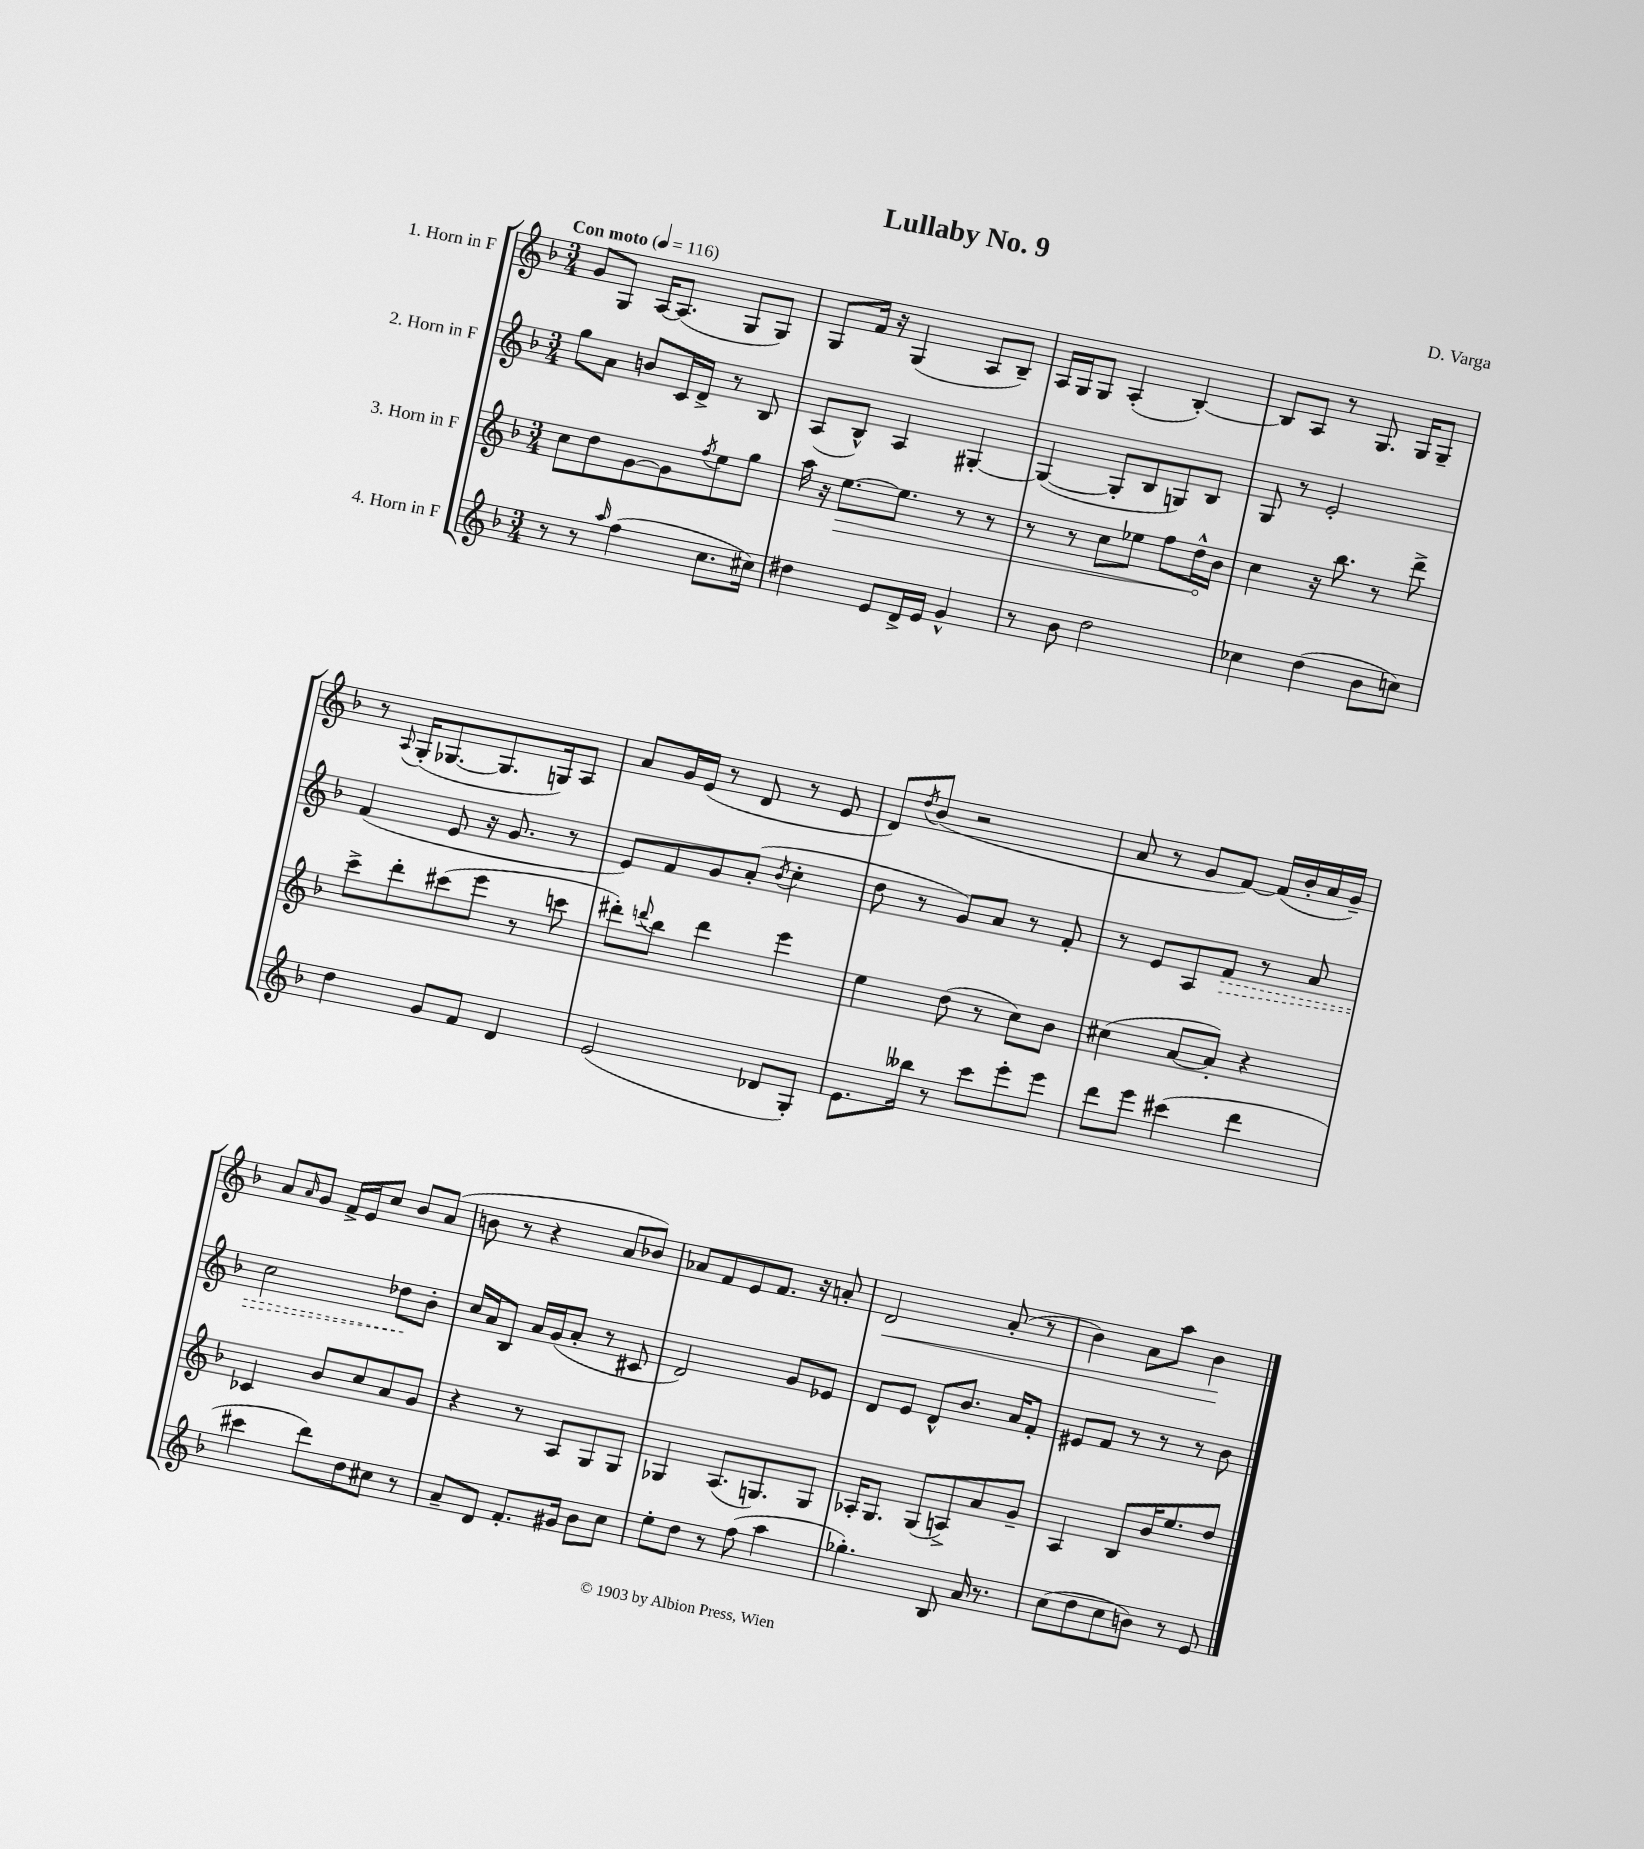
\header { title = "Lullaby No. 9" composer = "D. Varga" }
<<
\new StaffGroup <<
\new Staff = "s0" \with { instrumentName = "1. Horn in F" } {
    \clef treble \key f \major \numericTimeSignature \time 3/4 \tempo "Con moto" 4 = 116
    g'8 g8 a16~ a8.( g8 g8) |
    g8 f'16 r16 g4( a8 bes8--) |
    a16 g16 g8 a4-.( bes4~-.) |
    bes8 a8 r8 g8. g16 g8-- |
    r8 \appoggiatura { a8 } g16-.( ges8.~ ges8. g16) a8 |
    a'8 g'16 e'16( r8 d'8 r8 e'8 |
    d'8) \acciaccatura { d''8 } bes'8( r2 |
    a'8 r8 g'8 f'8~) f'16( bes'16-. a'16 g'16--) |
    a'8 \grace { a'16 } g'8 f'16-> e'16 c''8 bes'8 a'8( |
    b'8 r8 r4 a'8 bes'8) |
    aes'8 f'8 e'8 f'8. r16 a'8-. |
    d'2\< a'8-.( r8 |
    bes'4) a'8 a''8 bes'4\! \bar "|." |
}
\new Staff = "s1" \with { instrumentName = "2. Horn in F" } {
    \clef treble \key f \major \numericTimeSignature \time 3/4
    g''8 a'8 b'8 c'16 d'16-> r8 bes8 |
    a8( bes8-^) a4 gis4~-. |
    gis4~( gis8-. bes8 g8) bes8 |
    g8 r8 e'2-. |
    f'4( e'8 r16 g'8. r8 |
    e'8) f'8 g'8 a'8-.( \acciaccatura { bes'8 } c''4-. |
    d''8 r8 g'8) a'8 r8 f'8-. |
    r8 e'8 a8 \once \override Hairpin.style = #'dashed-line f'8\> r8 a'8 |
    c''2 des''8\! bes'8-. |
    c''16 a'16 bes8 a'16 g'16( a'8-. r8 cis'8 |
    d'2) g'8 ees'8 |
    d'8 e'8 d'8-^ bes'8. a'16 f'8-. |
    eis'8 f'8 r8 r8 r8 bes'8 \bar "|." |
}
\new Staff = "s2" \with { instrumentName = "3. Horn in F" } {
    \clef treble \key f \major \numericTimeSignature \time 3/4
    c''8 d''8 g'8~ g'8 \acciaccatura { f''8 } e''8 g''8 |
    a''16 r16 \once \override Hairpin.circled-tip = ##t e''8.~\> e''8. r8 r8 |
    r8 r8 c''8 ees''8 f''8 d''16-^\! bes'16 |
    c''4 r16 bes''8. r8 d'''8-> |
    c'''8-> d'''8-. cis'''8( e'''8 r8 c'''8 |
    dis'''8-.) \appoggiatura { d'''8 } bes''8 d'''4 e'''4 |
    e''4 d''8( r8 c''8) bes'8 |
    cis''4( a'8~ a'8-.) r4 |
    ces'4 bes'8 c''8 a'8 g'8 |
    r4 r8 a8 g8 g8 |
    ges4 a8.( g8.) g8 |
    aes16-. g8. g8( a8->) a'8 g'8-- |
    a4 bes8 bes'16 e''8. d''8 \bar "|." |
}
\new Staff = "s3" \with { instrumentName = "4. Horn in F" } {
    \clef treble \key f \major \numericTimeSignature \time 3/4
    r8 r8 \grace { a''16 } f''4( c''8. cis''16) |
    dis''4 e'8 d'16-> e'16 g'4-^ |
    r8 bes'8 d''2 |
    ces''4 d''4( bes'8 c''8) |
    d''4 g'8 f'8 d'4 |
    e'2( des'8 g8-.) |
    e'8. beses''16 r8 c'''8 e'''8-. e'''8 |
    d'''8 e'''8 cis'''4( d'''4 |
    cis'''4 d'''8) d''8 cis''8 r8 |
    a'8-- d'8 f'8.-. gis'16 bes'8 c''8 |
    e''8-. d''8 r8 f''8( a''4 |
    ges''4.-.) bes8 a'16 r8. |
    c''8( d''8 c''8 b'8) r8 e'8 \bar "|." |
}
>>
>>
\layout { \context { \Score \remove "Bar_number_engraver" } }
